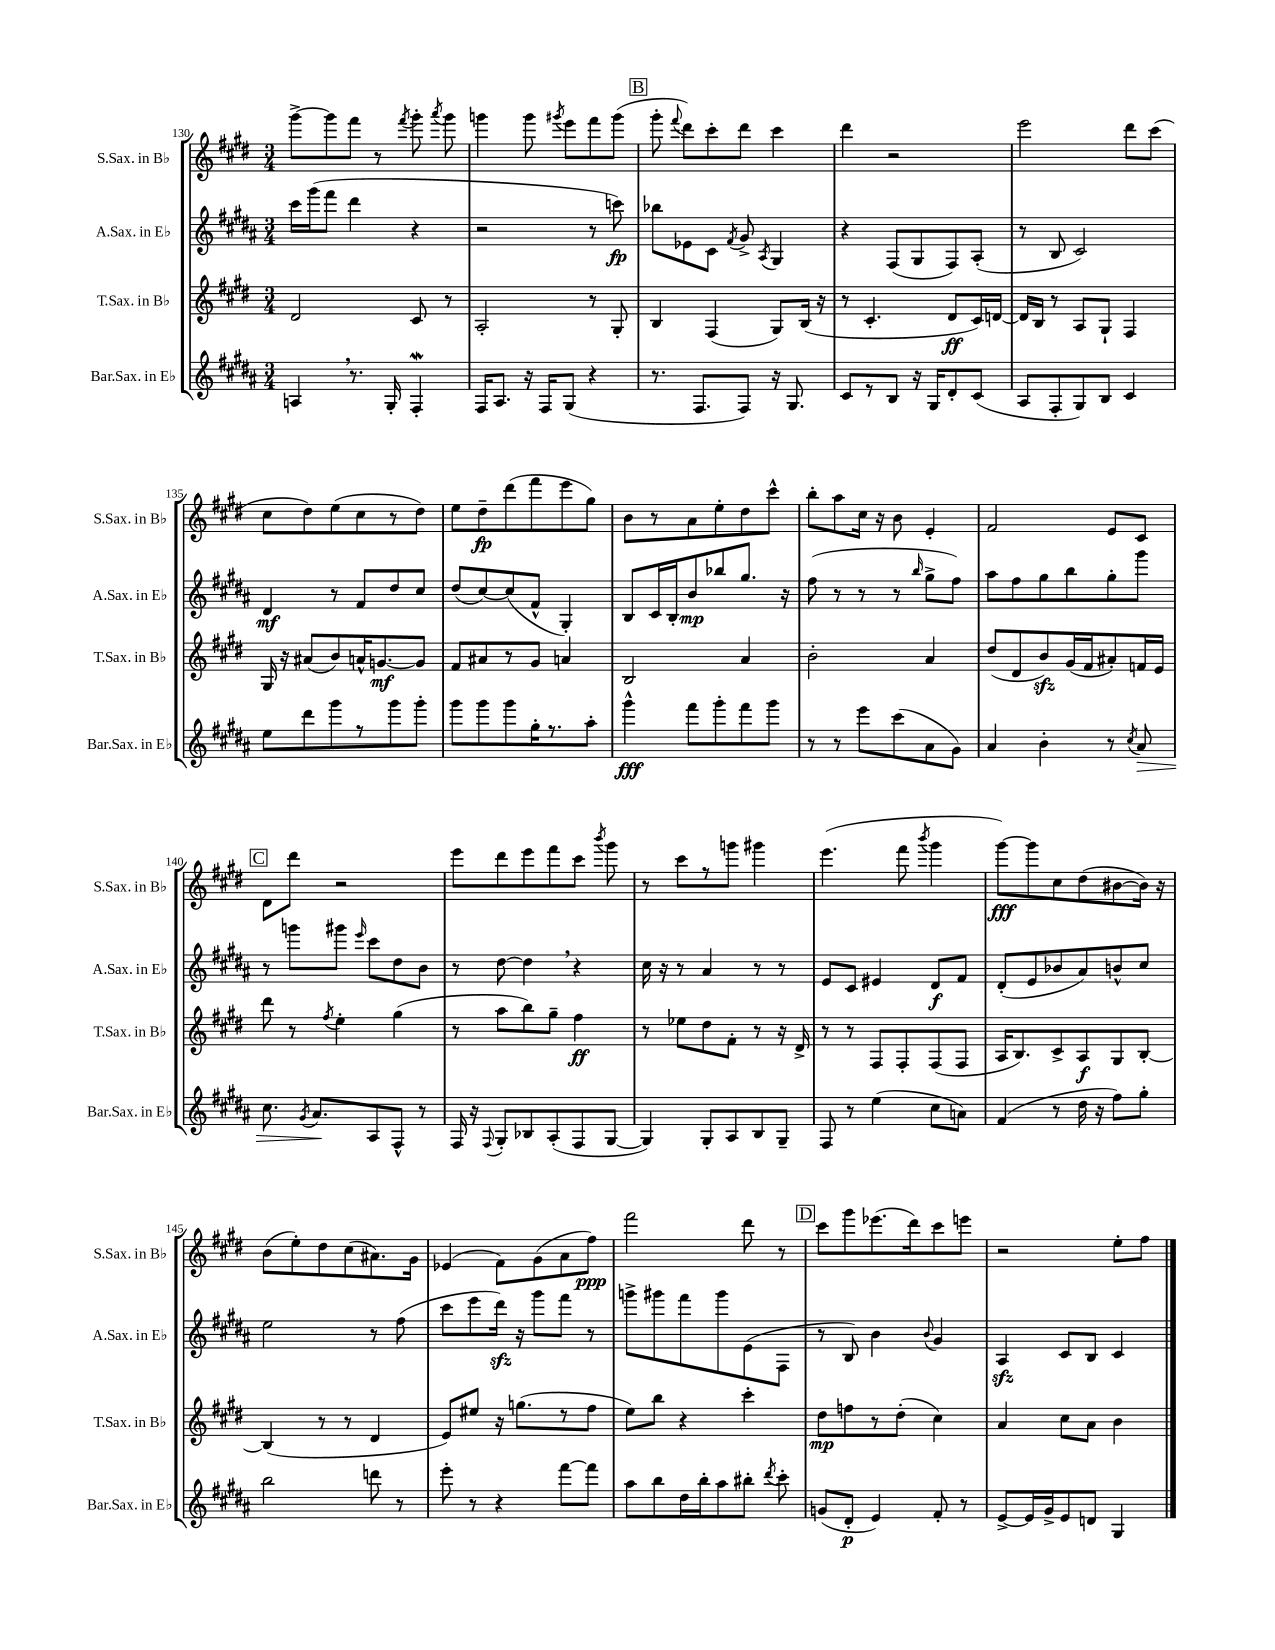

**kern	**dynam	**kern	**dynam	**kern	**dynam	**kern	**dynam
*part4	*part4	*part3	*part3	*part2	*part2	*part1	*part1
*staff4	*staff4	*staff3	*staff3	*staff2	*staff2	*staff1	*staff1
*I"Bar.Sax. in E♭	*	*I"T.Sax. in B♭	*	*I"A.Sax. in E♭	*	*I"S.Sax. in B♭	*
*I'Bar.Sax. in E♭	*	*I'T.Sax. in B♭	*	*I'A.Sax. in E♭	*	*I'S.Sax. in B♭	*
*clefG2	*	*clefG2	*	*clefG2	*	*clefG2	*
*k[f#c#g#d#a#]	*	*k[f#c#g#d#]	*	*k[f#c#g#d#a#]	*	*k[f#c#g#d#]	*
*M3/4	*	*M3/4	*	*M3/4	*	*M3/4	*
=130	=130	=130	=130	=130	=130	=130	=130
4An,/	.	2d#/	.	16ccc#\LL	.	[8ggg#^\L	.
.	.	.	.	(16ggg#\J	.	.	.
.	.	.	.	8fff#\J	.	8ggg#\]	.
8.r	.	.	.	4ddd#\	.	8fff#\J	.
.	.	.	.	.	.	8r	.
16G#'/	.	.	.	.	.	.	.
.	.	.	.	.	.	8qfff#/	.
4F#W'/	.	8c#/	.	4r	.	8ggg#'\	.
.	.	.	.	.	.	8qaaa/	.
.	.	8r	.	.	.	8ggg#\	.
=131	=131	=131	=131	=131	=131	=131	=131
16F#/KL	.	2A'/	.	2r	.	4gggn\	.
8.A#/J	.	.	.	.	.	.	.
16r	.	.	.	.	.	8ggg\	.
16F#/KL	.	.	.	.	.	.	.
.	.	.	.	.	.	8qggg#X/	.
(8G#/J	.	.	.	.	.	8eee\L	.
4r	.	8r	.	8r	.	8fff#\	.
.	.	8G#'/	.	8cccn\)	fp	(8ggg#\J	.
!!LO:REH:place=s1:t=B
=132	=132	=132	=132	=132	=132	=132	=132
8.r	.	4B/	.	8bb-X\L	.	8ggg#'\	.
.	.	.	.	.	.	8qqfff#/	.
.	.	.	.	8e-X\	.	8ddd#\L)	.
8.F#/L	.	.	.	.	.	.	.
.	.	(4F#/	.	8c#\J	.	8ccc#'\	.
.	.	.	.	8qf#/	.	.	.
8F#/J)	.	.	.	8g#^/	.	8ddd#\J	.
.	.	.	.	8qA#/	.	.	.
16r	.	8G#/L)	.	4G#/	.	4ccc#\	.
8.G#/	.	.	.	.	.	.	.
.	.	(16B/Jk	.	.	.	.	.
.	.	16r	.	.	.	.	.
=133	=133	=133	=133	=133	=133	=133	=133
8c#/L	.	8r	.	4r	.	4ddd#\	.
8r	.	4.c#'/	.	.	.	.	.
8B/J	.	.	.	(8F#/L	.	2r	.
16r	.	.	.	8G#/	.	.	.
16G#/KL	.	.	.	.	.	.	.
8d#'/	.	8d#/L	ff	8F#/)	.	.	.
(8c#/J	.	16c#/L)	.	(8A#'/J	.	.	.
.	.	[16dn/JJ	.	.	.	.	.
=134	=134	=134	=134	=134	=134	=134	=134
8A#/L	.	16d/LL]	.	8r	.	2eee\	.
.	.	16B/JJ	.	.	.	.	.
8F#'/	.	8r	.	8B/	.	.	.
8G#/)	.	8A/L	.	2c#/)	.	.	.
8B/J	.	8G#`/J	.	.	.	.	.
4c#/	.	4F#/	.	.	.	8ddd#\L	.
.	.	.	.	.	.	(8ccc#\J	.
!!LO:LB:g=z
=135	=135	=135	=135	=135	=135	=135	=135
8ee\L	.	16G#/	.	4d#/	mf	8cc#\L	.
.	.	16r	.	.	.	.	.
8ddd#\	.	(8a#X/L	.	.	.	8dd#\)	.
8ggg#\	.	8b/)	.	8r	.	(8ee\	.
8r	.	16an^^/K	.	8f#/L	.	8cc#\	.
.	.	[8.gn/	mf	.	.	.	.
8ggg#\	.	.	.	8dd#/	.	8r	.
8ggg#'\J	.	8g/J]	.	8cc#/J	.	8dd#\J)	.
=136	=136	=136	=136	=136	=136	=136	=136
8ggg#\L	.	8f#/L	.	(8dd#/L	.	8ee\L	.
8ggg#\	.	8a#X/	.	[8cc#/)	.	8dd#~\	fp
8ggg#\	.	8r	.	(8cc#/]	.	(8ddd#\	.
16gg#'\K	.	8g#/J	.	8f#^^/J	.	8fff#\	.
8.r	.	.	.	.	.	.	.
.	.	4an/	.	4G#'/)	.	8eee\	.
8aa#'\J	.	.	.	.	.	8gg#\J)	.
=137	=137	=137	=137	=137	=137	=137	=137
4ggg#^^\	fff	2B/	.	8B/L	.	8b\L	.
.	.	.	.	16c#/L	.	8r	.
.	.	.	.	16B'/J	.	.	.
8fff#\L	.	.	.	8b/	mp	8a\	.
8ggg#'\	.	.	.	8bb-X/	.	8ee'\	.
8fff#\	.	4a/	.	8.gg#/J	.	8dd#\	.
8ggg#\J	.	.	.	.	.	8ccc#^^\J	.
.	.	.	.	16r	.	.	.
=138	=138	=138	=138	=138	=138	=138	=138
8r	.	2b'\	.	(8ff#\	.	8bb'\L	.
8r	.	.	.	8r	.	8aa\	.
8eee\L	.	.	.	8r	.	16cc#\Jk	.
.	.	.	.	.	.	16r	.
(8ccc#\	.	.	.	8r	.	8b\	.
.	.	.	.	16qqbb/	.	.	.
8a#\	.	4a/	.	8gg#^\L	.	4e'/	.
8g#\J)	.	.	.	8ff#\J)	.	.	.
=139	=139	=139	=139	=139	=139	=139	=139
4a#/	.	(8dd#/L	.	8aa#\L	.	2f#/	.
.	.	8d#/	.	8ff#\	.	.	.
4b'\	.	8bzz/)	.	8gg#\	.	.	.
.	.	(16g#/L	.	8bb\	.	.	.
.	.	16f#/J	.	.	.	.	.
8r	.	8a#X'/)	.	8gg#'\	.	8e/L	.
8qcc#/	.	.	.	.	.	.	.
!	!LO:HP:b	!	!	!	!	!	!
8a#/	>	16fn/L	.	8ggg#\J	.	8c#/J	.
.	.	16e/JJ	.	.	.	.	.
!!LO:LB:g=z
!!LO:REH:place=s1:t=C
=140	=140	=140	=140	=140	=140	=140	=140
8.cc#\	.	8ddd#\	.	8r	.	8d#\L	.
.	.	8r	.	8gggn\L	.	8ddd#\J	.
8qg#/	.	.	.	.	.	.	.
8.a#/L	.	.	.	.	.	.	.
.	.	8qff#/	.	.	.	.	.
.	.	4ee'\	.	8ggg#X\J	.	2r	.
.	.	.	.	16qqeee/	.	.	.
8A#/	]	.	.	8ccc#\L	.	.	.
8F#^^/J	.	(4gg#\	.	8dd#\	.	.	.
8r	.	.	.	8b\J	.	.	.
=141	=141	=141	=141	=141	=141	=141	=141
16F#/	.	8r	.	8r	.	8eee\L	.
16r	.	.	.	.	.	.	.
8qqF#/	.	.	.	.	.	.	.
8G#'/L	.	8aa\L	.	[8dd#\	.	8ddd#\	.
8B-X/	.	8bb\)	.	4dd#,\]	.	8eee\	.
(8A#'/	.	8gg#~\J	.	.	.	8fff#\	.
8F#/	.	4ff#\	ff	4r	.	8ccc#\J	.
.	.	.	.	.	.	8qbbb/	.
[8G#/J	.	.	.	.	.	8ggg#\	.
=142	=142	=142	=142	=142	=142	=142	=142
4G#/])	.	8r	.	16cc#\	.	8r	.
.	.	.	.	16r	.	.	.
.	.	8ee-X\L	.	8r	.	8ccc#\L	.
8G#'/L	.	8dd#\	.	4a#/	.	8r	.
8A#/	.	8f#'\J	.	.	.	8gggn\J	.
8B/	.	8r	.	8r	.	4ggg#X\	.
8G#~/J	.	16r	.	8r	.	.	.
.	.	16d#^/	.	.	.	.	.
=143	=143	=143	=143	=143	=143	=143	=143
8F#/	.	8r	.	8e/L	.	(4.eee\	.
8r	.	8r	.	8c#/J	.	.	.
(4ee\	.	8F#/L	.	4e#X/	.	.	.
.	.	8F#'/	.	.	.	8fff#\	.
.	.	.	.	.	.	8qbbb/	.
8cc#\L	.	(8F#/	.	8d#/L	f	4ggg#\	.
8an\J)	.	8F#/J	.	8f#/J	.	.	.
=144	=144	=144	=144	=144	=144	=144	=144
(4f#/	.	16A/KL	.	(8d#'/L	.	[8ggg#\L)	fff
.	.	8.B/)	.	.	.	.	.
.	.	.	.	8e/	.	8ggg#\]	.
8r	.	8c#^/	.	8b-X/	.	8cc#\	.
16dd#\	.	8A/	f	8a#/)	.	(8dd#\	.
16r	.	.	.	.	.	.	.
8ff#\L)	.	8G#/	.	8bn^^/	.	[8b#X\	.
8gg#'\J	.	[8B'/J	.	8cc#/J	.	16b#\Jk])	.
.	.	.	.	.	.	16r	.
!!LO:LB:g=z
=145	=145	=145	=145	=145	=145	=145	=145
2bb\	.	(4B/]	.	2ee\	.	(8b\L	.
.	.	.	.	.	.	8ee'\)	.
.	.	8r	.	.	.	8dd#\	.
.	.	8r	.	.	.	(8cc#\	.
8dddn\	.	4d#/	.	8r	.	8.a#X\)	.
8r	.	.	.	(8ff#\	.	.	.
.	.	.	.	.	.	16g#\Jk	.
=146	=146	=146	=146	=146	=146	=146	=146
8eee'\	.	8e/L)	.	8ccc#\L	.	(4e-X/	.
8r	.	8ee#X/J	.	8eee\	.	.	.
4r	.	16r	.	16ddd#zz\Jk)	.	8f#\L)	.
.	.	(8.ggn\L	.	16r	.	.	.
.	.	.	.	8ggg#\L	.	(8g#\	.
[8fff#\L	.	8r	.	8fff#\J	.	8a\	.
8fff#\J]	.	8ff#\J	.	8r	.	8ff#\J)	ppp
=147	=147	=147	=147	=147	=147	=147	=147
8aa#\L	.	8ee\L)	.	8gggn^\L	.	2fff#\	.
8bb\	.	8bb\J	.	8ggg#X\	.	.	.
16dd#\L	.	4r	.	8fff#\	.	.	.
16bb'\J	.	.	.	.	.	.	.
8aa#\	.	.	.	8ggg#\	.	.	.
8bb#X'\J	.	4ccc#'\	.	(8e\	.	8ddd#\	.
8qddd#/	.	.	.	.	.	.	.
8ccc#'\	.	.	.	8F#\J	.	8r	.
!!LO:REH:place=s1:t=D
=148	=148	=148	=148	=148	=148	=148	=148
(8gn/L	.	8dd#\L	mp	8r	.	8ccc#\L	.
8d#'/J	p	8ffn\	.	8B/)	.	8ggg#\	.
4e/)	.	8r	.	4b\	.	(8.eee-X\	.
.	.	(8dd#'\J	.	.	.	.	.
.	.	.	.	.	.	16ddd#\k)	.
.	.	.	.	8qqb/	.	.	.
8f#'/	.	4cc#\)	.	4g#/	.	8ccc#\	.
8r	.	.	.	.	.	8eeen\J	.
=149	=149	=149	=149	=149	=149	=149	=149
[8e^/L	.	4a/	.	4A#zz/	.	2r	.
16e/L]	.	.	.	.	.	.	.
16g#^/J	.	.	.	.	.	.	.
8e/	.	8cc#\L	.	8c#/L	.	.	.
8dn/J	.	8a\J	.	8B/J	.	.	.
4G#/	.	4b\	.	4c#/	.	8ee'\L	.
.	.	.	.	.	.	8ff#\J	.
==	==	==	==	==	==	==	==
*-	*-	*-	*-	*-	*-	*-	*-
